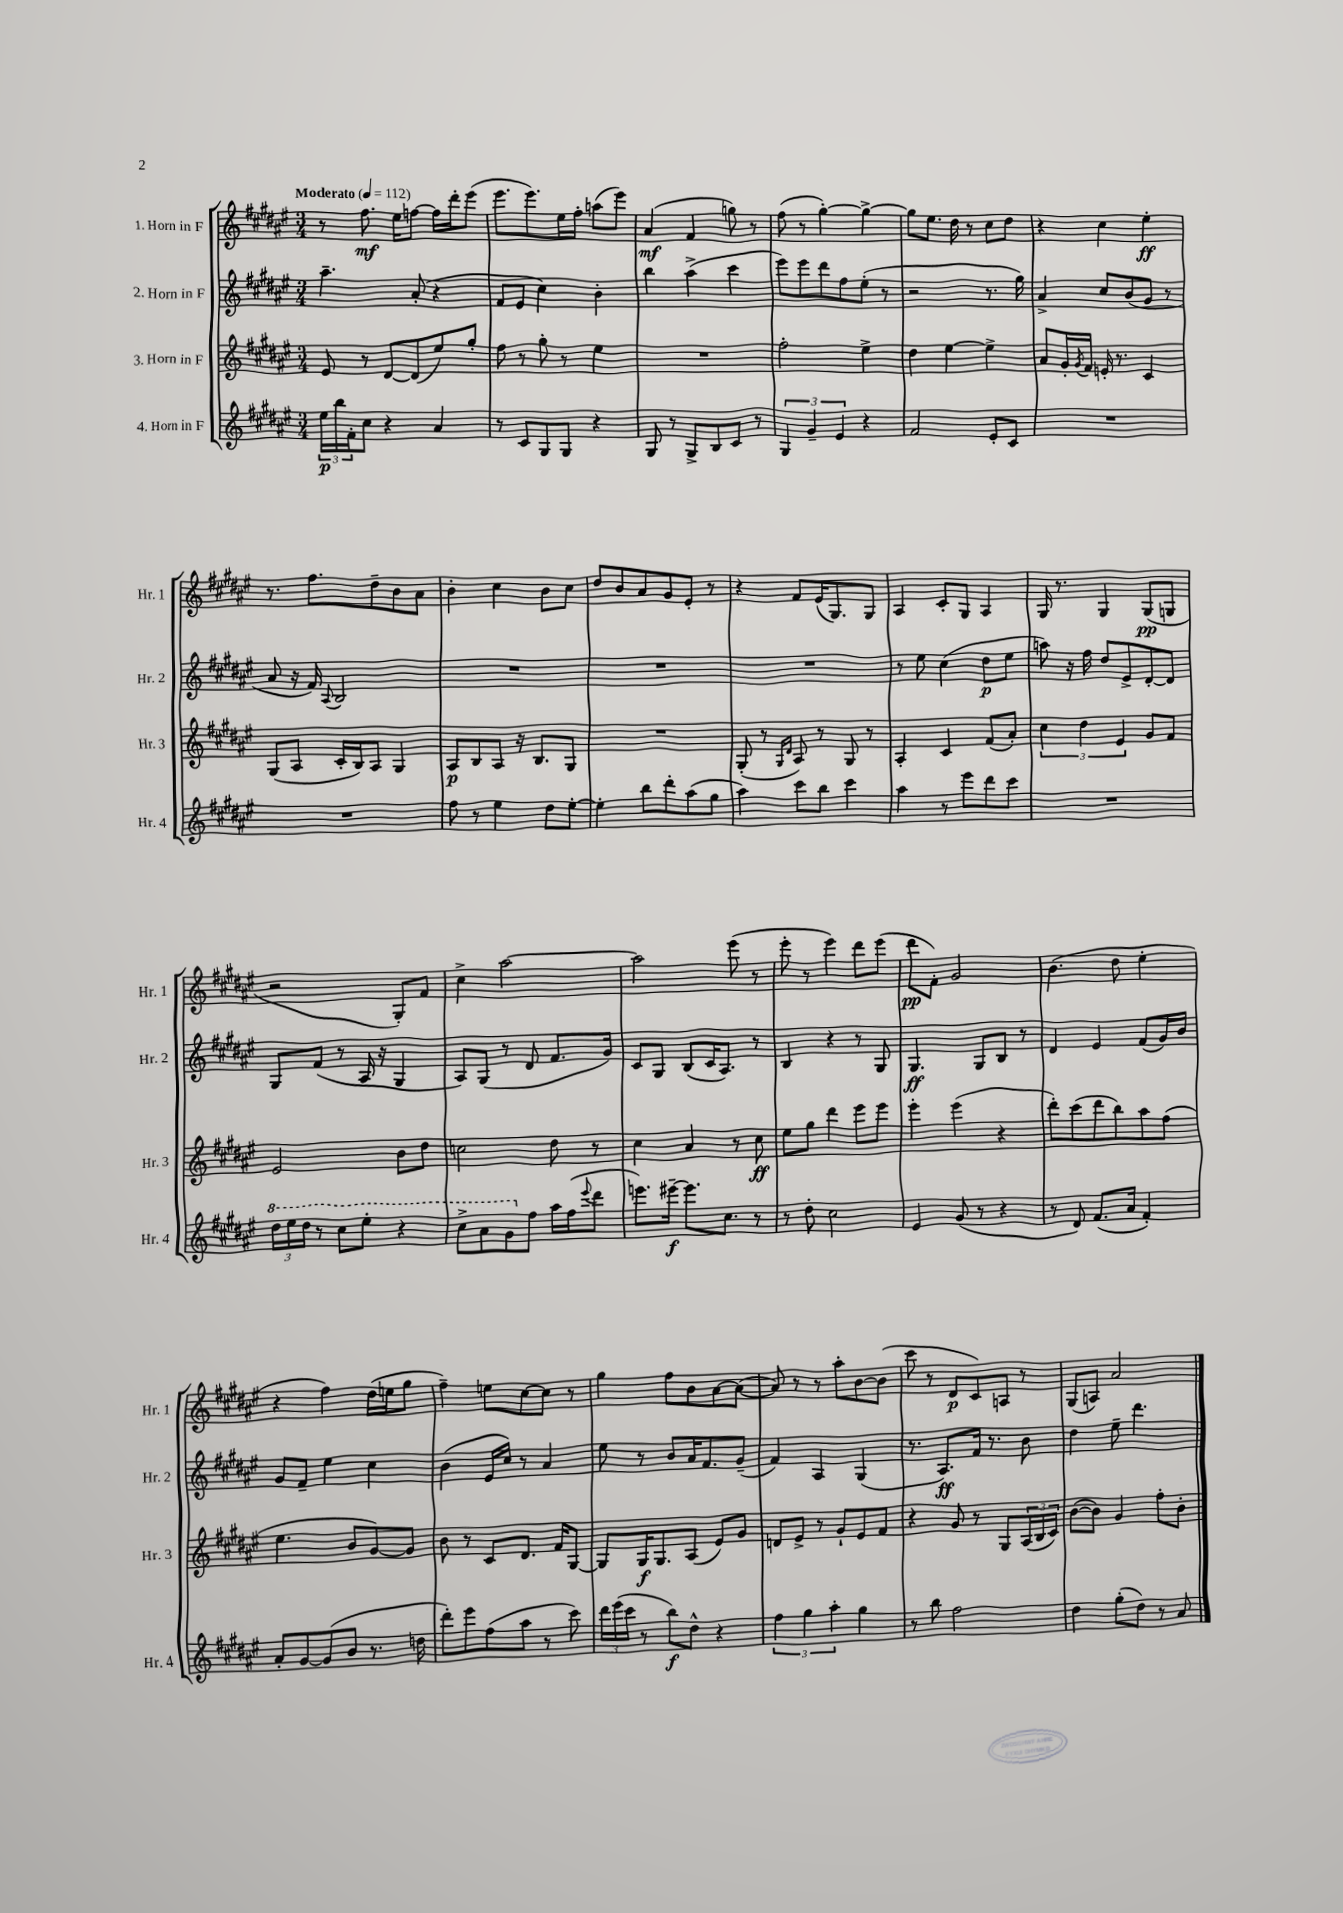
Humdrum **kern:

**kern	**kern	**kern	**kern
*staff4	*staff3	*staff2	*staff1
*clefG2	*clefG2	*clefG2	*clefG2
*k[f#c#g#d#a#e#]	*k[f#c#g#d#a#e#]	*k[f#c#g#d#a#e#]	*k[f#c#g#d#a#e#]
*M3/4	*M3/4	*M3/4	*M3/4
*MM112	*MM112	*MM112	*MM112
24ee#\LL	8e#/	4.aa#~\	8r
24bb\	.	.	.
24f#'\J	.	.	.
8cc#\J	8r	.	8.ff#\
4r	[8d#/L	.	.
.	.	.	16ee#\LK
.	(8d#/]	(8a#'/	[8ff\J
4a#/	8ee#/)	4r	16ff\]LL
.	.	.	16ddd#'\J
.	8gg#'/J	.	(8eee#\J
=	=	=	=
8r	8ff#\	8f#/L	8.eee#\L
8c#/L	8r	8e#/J	.
.	.	.	8.eee#\)
8G#/	8gg#'\	4cc#\)	.
8G#/J	8r	.	16ee#\L
.	.	.	16ff#'\JJ
4r	4ee#\	4b'\	(8aa\L
.	.	.	8eee#\J)
=	=	=	=
8G#/	2.r	4bb\	(4a#/
8r	.	.	.
8G#^/L	.	(4aa#^\	4f#/
8B/	.	.	.
8c#/J	.	4ccc#\	8gg\)
8r	.	.	8r
=	=	=	=
6G#/	2ff#'\	8eee#\L)	(8ff#\
.	.	8eee#\	8r
6g#~/	.	.	.
.	.	8ddd#\	[4gg#'\)
6e#/	.	.	.
.	.	8ff#\	.
4r	4ee#^\	(8ee#'\J	4gg#^\_
.	.	8r	.
=	=	=	=
2f#/	4dd#\	2r	8gg#\]L
.	.	.	8.ee#\J
.	[4ee#\	.	.
.	.	.	16dd#\
.	.	.	8r
8e#'/L	4ee#^\]	8.r	8cc#\L
8c#/J	.	.	8dd#\J
.	.	16gg#\)	.
=	=	=	=
2.r	8a#/L	4a#^/	4r
.	16g#'/L	.	.
.	8qg#/	.	.
.	16f#/JJ	.	.
.	16e'/	8cc#/L	4cc#\
.	8.r	.	.
.	.	(8b/	.
.	4c#/	8g#/J	4ee#'\
.	.	8r	.
=	=	=	=
2.r	(8G#/L	8a#/	8.r
.	8A#/J	16r	.
.	.	16f#/)	8.ff#\L
.	.	8qqA#/	.
.	16c#'/LL	2B/	.
.	16B/J)	.	.
.	8A#/J	.	8dd#~\
.	4G#/	.	8b\
.	.	.	8a#\J
=	=	=	=
8ff#\	8A#/L	2.r	4b'\
8r	8B/	.	.
4ee#\	8A#/J	.	4cc#\
.	16r	.	.
.	8.B/L	.	.
8dd#\L	.	.	8b\L
[8ee#'\J	8G#/J	.	8cc#\J
=	=	=	=
4ee#'\]	2.r	2.r	8dd#/L
.	.	.	8b/
8bb\L	.	.	8a#/
8ddd#'\	.	.	8g#/
(8aa#\	.	.	8e#'/J
8gg#\J	.	.	8r
=	=	=	=
4aa#\)	(8G#'/	2.r	4r
.	8r	.	.
.	16qqG#/LL	.	.
.	16qqd#/JJ	.	.
8ccc#\L	8A#/)	.	8f#/L
8bb\J	8r	.	(16e#/K
.	.	.	8.G#/)
4ccc#\	8G#/	.	.
.	8r	.	8G#/J
=	=	=	=
4aa#\	4A#'/	8r	4A#/
.	.	8ee#\	.
8r	4c#/	(4cc#\	8c#'/L
8eee#\L	.	.	8G#/J
8ddd#\	(8f#/L	8dd#\L	4A#/
8ccc#\J	8a#'/J)	8ee#\J	.
=	=	=	=
2.r	6cc#\	8aa\)	16G#/
.	.	.	8.r
.	.	16r	.
.	6dd#\	.	.
.	.	16ff#\	.
.	.	8dd#/L	4G#/
.	6e#/	.	.
.	.	8e#^/	.
.	8g#/L	[8d#'/	(8G#/L
.	8f#/J	8d#/]J	8G/J
=	=	=	=
24ddd#\LL	2e#/	8G#/L	2r
24eee#\	.	.	.
24ddd#\JJ	.	.	.
8r	.	(8f#/J	.
8ccc#\L	.	8r	.
8eee#'\J	.	16A#/	.
.	.	16r	.
4r	8b\L	4G#/	8G#'/L)
.	8dd#\J	.	8f#/J
=	=	=	=
8ccc#^\L	2cc\	8A#/L)	4cc#^\
8aa#\	.	(8G#/J	.
8gg#\	.	8r	[2aa#\
8ff#\J	.	8d#/	.
16aa#\LL	8dd#\	8.f#/L	.
(16ff#\J	.	.	.
8qqeee#/	.	.	.
8ddd#\J	8r	.	.
.	.	16g#/Jk)	.
=	=	=	=
8.eee\L)	4cc#\	8c#/L	2aa#\]
.	.	8G#/J	.
[16eee#~\Jk	.	.	.
8.eee#\]L	4a#/	(8B/L	.
.	.	16c#/K	.
8.cc#\J	.	8.A#/J)	.
.	8r	.	(8eee#\
8r	8cc#\	8r	8r
=	=	=	=
8r	8ee#\L	4B/	8eee#'\
8dd#'\	8gg#\J	.	8r
2cc#\	4ddd#\	4r	4eee#\)
.	8eee#\L	8r	8ddd#\L
.	8eee#\J	8G#/	(8eee#\J
=	=	=	=
4e#/	4eee#'\	4.G#/	8ddd#\L
.	.	.	8f#'\J)
(8g#/	(4eee#\	.	2g#/
8r	.	8G#/L	.
4r	4r	8B/J	.
.	.	8r	.
=	=	=	=
8r	8ddd#'\L)	4d#/	(4.b\
8d#/)	(8ccc#\	.	.
(8.f#/L	8ddd#\	4e#/	.
.	8bb\)	.	8dd#\
16a#/Jk	.	.	.
4f#'/)	8aa#\	(8f#/L	4ee#'\
.	(8ff#\J	16g#/L)	.
.	.	16b/JJ	.
=	=	=	=
8a#'/L	4.ee#\	8g#/L	4r
[8g#/	.	8f#~/J	.
(8g#/]	.	4ee#\	4ff#\)
8b/J	8b/L	.	.
8.r	[8g#/)	4cc#\	(16dd#\LL
.	.	.	16ee\J
.	8g#/]J	.	8gg#\J
16dd\	.	.	.
=	=	=	=
8ddd#'\L)	8b\	(4b\	4ff#~\)
8eee#\	8r	.	.
(8ff#\	8c#/L	16e#/LL	8ee\L
.	.	16cc#/JJ)	.
8aa#\J	8.d#/J	8r	[8cc#\
8r	.	4a#/	8cc#\]J
.	16f#/LK	.	.
8ccc#\)	[8G#/J	.	8r
=	=	=	=
24ddd#\LL	8G#/]L	8ee#\	4gg#\
(24eee#\	.	.	.
24ccc#\JJ	.	.	.
8r	16G#/K	8r	.
.	8.G#/	.	.
8bb\L)	.	8b/L	8ff#\L
8dd#^^\J	(8A#/J	16a#/K	8b\
.	.	8.f#/	.
4r	8e#/L)	.	[8a#\
.	8g#/J	(8g#~/J	(8a#\_J
=	=	=	=
6ff#\	8d/L	4f#/)	8a#/])
.	8e#^/J	.	8r
6gg#\	.	.	.
.	8r	4A#/	8r
6aa#'\	.	.	.
.	8g#`/L	.	8aa#'\L
4gg#\	8e#/	(4G#/	[8b\
.	8f#/J	.	(8b\]J
=	=	=	=
8r	4r	8.r	8ccc#\
8bb\	.	.	8r
.	.	8.A#/L)	.
2ff#\	8g#/	.	8d#/L
.	8r	16f#/Jk	8c#/)
.	.	8.r	.
.	8G#/L	.	8A/J
.	(24A#/L	8b\	8r
.	24B/	.	.
.	24c#/JJ)	.	.
=	=	=	=
4dd#\	([8b\L	4dd#\	(8G#/L
.	8b\]J)	.	8A/J)
(8gg#'\L	4g#/	8ee#~\	2a#/
8dd#\J)	.	4.ddd#\	.
8r	8ff#'\L	.	.
8a#/	8b'\J	.	.
==	==	==	==
*-	*-	*-	*-
